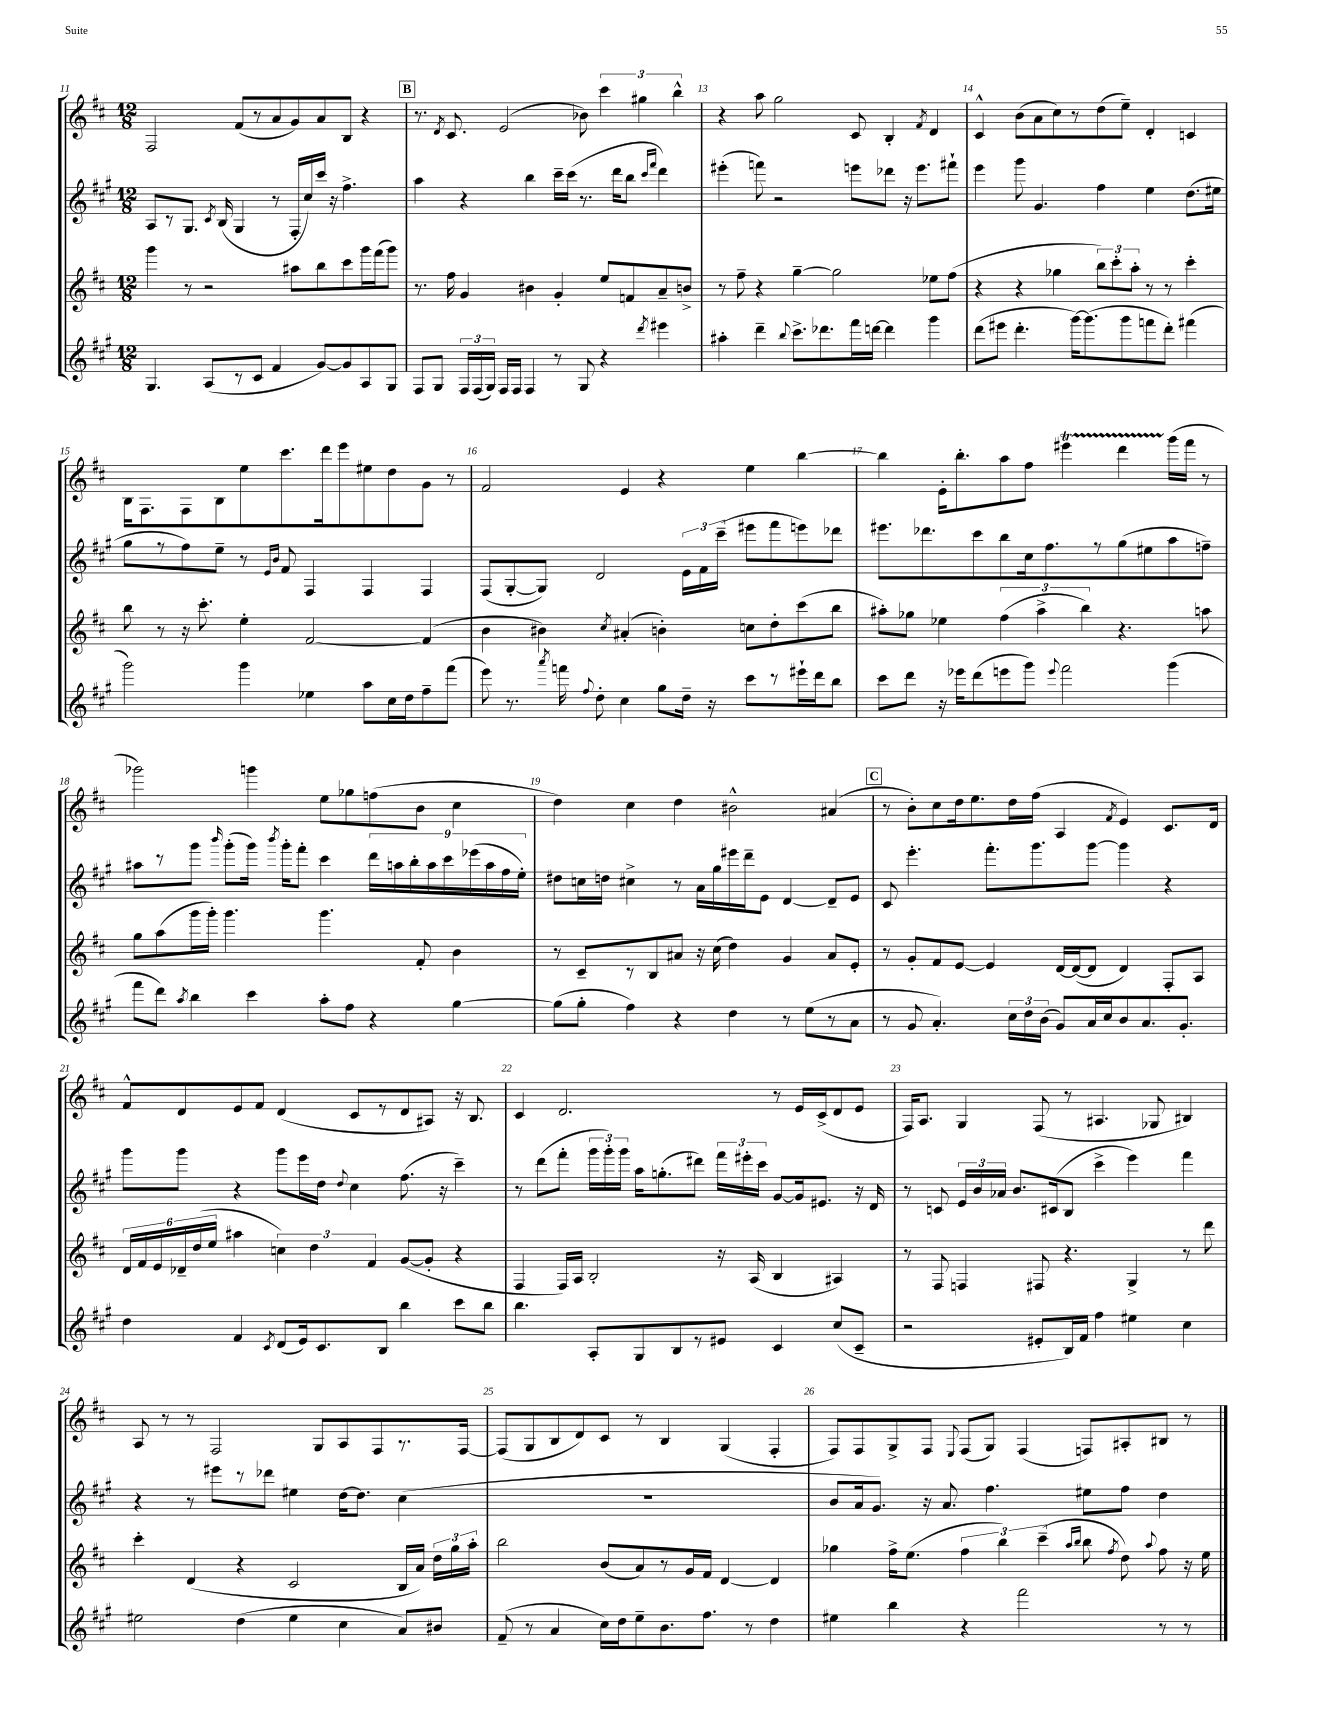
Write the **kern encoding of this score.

**kern	**kern	**kern	**kern
*part4	*part3	*part2	*part1
*staff4	*staff3	*staff2	*staff1
*clefG2	*clefG2	*clefG2	*clefG2
*k[f#c#g#]	*k[f#c#]	*k[f#c#g#]	*k[f#c#]
*M12/8	*M12/8	*M12/8	*M12/8
=11	=11	=11	=11
4.G#/	4ggg\	8A/L	2F#/
.	.	8r	.
.	8r	8.G#/J	.
(8A/L	2r	.	.
.	.	8qc#/	.
.	.	(16B/	.
8r	.	4G#/	(8f#/L
8c#/J	.	.	8r
4f#/	.	8r	8a/
.	8aa#X\L	16F#'/LL	8g/)
.	.	16cc#/)	.
[8g#/L)	8bb\	16ccc#/JJ	8a/
.	.	16r	.
8g#/]	8ccc#\	4.ff#^\	8B/J
8A/	16ggg\L	.	4r
.	(16fff#\J	.	.
8G#/J	8ggg\J)	.	.
!!LO:REH:place=s1:t=B
=12	=12	=12	=12
8F#/L	8.r	4aa\	8.r
8G#/J	.	.	.
.	.	.	8qd/
.	16ff#\	.	8.c#/
24F#/LL	4g/	4r	.
(24F#/	.	.	.
24G#/JJ)	.	.	.
16F#/LL	.	.	(2e/
16F#/JJ	.	.	.
4F#/	4b#X\	4bb\	.
8r	4g'/	16ccc#~\LL	.
.	.	(16ccc#\JJ	.
8G#/	.	8.r	8b-X\)
4r	8ee/L	.	6ccc#\
.	.	16ddd\KL	.
.	8fn/	8bb\J	.
.	.	.	6gg#X\
.	.	16qqccc#/LL	.
8qddd/	.	16qqfff#/JJ	.
4eee#X\	8a~/	4ddd\)	.
.	.	.	6bb^^\
.	8bn^/J	.	.
=13	=13	=13	=13
4aa#X'\	8r	(4eee#X'\	4r
.	8ff#~\	.	.
4ddd~\	4r	8fffn\)	8aa\
.	.	2r	2gg\
8qqbb/	.	.	.
8.ccc#^\L	[4gg~\	.	.
8.ddd-X\	.	.	.
.	2gg\]	.	.
16fff#\L	.	8eeen\L	8c#/
[16dddn\JJ	.	.	.
4ddd\]	.	8ddd-X\J	4B'/
.	.	16r	.
.	.	8.eee\L	.
.	.	.	8qf#/
4ggg#\	8ee-X\L	.	4d/
.	(8ff#\J	8fff#X`\J	.
=14	=14	=14	=14
(8ddd\L	4r	4eee\	4c#^^/
8eee#X\J	.	.	.
4.ddd'\	4r	8ggg#\	(8b\L
.	.	4.g#/	8a\
.	4gg-X\	.	8cc#\)
[16ggg#\KL)	.	.	8r
(8.ggg#\]	.	.	.
.	12bb\L)	4ff#\	(8dd\
.	12ccc#'\	.	.
8ggg#\	.	.	8ee~\J)
.	12aa'\J	.	.
8fffn\	8r	4ee\	4d'/
8ddd'\J)	8r	.	.
(4fff#X\	4ccc#'\	(8.dd\L	4cn/
.	.	16ee#X\Jk	.
!!LO:LB:g=z
=15	=15	=15	=15
2ggg#\)	8bb\	8gg#\L	16B\KL
.	.	.	8.F#\
.	8r	8r	.
.	16r	8ff#\)	8F#\
.	8.ccc#'\	.	.
.	.	8ee~\J	8B\
4ggg#\	4ee'\	8r	8ee\
.	.	16qqe/LL	.
.	.	16qqb/JJ	.
.	.	8f#/	8.ccc#\
4ee-X\	[2f#/	4F#/	.
.	.	.	16ddd\k
.	.	.	8eee\
8aa\L	.	4F#/	8ee#X\
16cc#\L	.	.	8dd\
16dd\J	.	.	.
8ff#~\	(4f#/]	4F#/	8g\J
(8fff#\J	.	.	8r
=16	=16	=16	=16
8eee\)	4b\	(8F#/L	2f#/
8.r	.	[8G#'/	.
.	4b#X\)	8G#/J])	.
8qaaa/	.	.	.
16fffn\	.	.	.
8qqff#/	.	.	.
8dd'\	.	2d/	.
.	8qcc#/	.	.
4cc#\	(4a#X'/	.	4e/
8gg#\L	4bn'\)	.	4r
16dd~\Jk	.	24e\LL	.
.	.	24f#\	.
16r	.	.	.
.	.	(24ccc#~\JJ	.
8ccc#\L	8ccn\L	8eee#X\L	4ee\
8r	8dd'\	8fff#\	.
16eee#X`\L	(8ccc#\	8eeen\)	[4bb\
16ddd\J	.	.	.
8bb\J	8bb\J	8ddd-X\J	.
=17	=17	=17	=17
8ccc#\L	8aa#X'\L)	8.eee#X\L	4bb\]
8ddd\J	8gg-X\J	.	.
.	.	8.ddd-X\	.
16r	4ee-X\	.	16e'\KL
16eee-X\KL	.	.	8.bb'\
(8ddd\	.	8ccc#\	.
8eeen\	(6ff#\	8bb\	8aa\
8ggg#\J)	.	16cc#\k	8ff#\J
.	6aa#^\	.	.
.	.	8.ff#\	.
8qqeee/	.	.	.
2fff#\	.	.	4eee#Xt\
.	6bb\)	.	.
.	.	8r	.
.	4.r	(8gg#\	4dddTTT\
.	.	8ee#X\	.
(4ggg#\	.	8aa\	(16ggg\LL
.	.	.	16fff#\JJ
.	8aan\	8ffn~\J)	8r
!!LO:LB:g=z
=18	=18	=18	=18
8fff#\L	8gg\L	8aa#X\L	2ggg-X\)
8ddd\J)	(8aa\	8r	.
8qaa/	.	.	.
4bb\	16ggg\L	8ggg#\J	.
.	16ggg'\JJ)	.	.
.	.	16qqbbb/	.
.	4.ggg\	(8ggg#'\L	.
4ccc#\	.	16ggg#\Jk)	4gggn\
.	.	8qbbb/	.
.	.	16ggg#'\KL	.
.	.	8fff#'\J	.
8aa'\L	4.ggg\	4ccc#\	8ee\L
8ff#\J	.	.	8gg-X\
4r	.	18ddd\LL	(8ffn\
.	.	18aan\	.
.	.	18bb'\	.
.	8f#'/	.	8b\J
.	.	18aa\	.
.	.	18ccc#\	.
[4gg#\	4b\	.	4cc#\
.	.	(18eee-X\	.
.	.	18aa\	.
.	.	18ff#\	.
.	.	18ee'\JJ)	.
=19	=19	=19	=19
(8gg#\L]	8r	8dd#X\L	4dd\)
8gg#'\J	8c#~/L	16ccn\L	.
.	.	16ddn\JJ	.
4ff#\)	8r	4cc#X^\	4cc#\
.	8B/	.	.
4r	8a#X/J	8r	4dd\
.	16r	16a\LL	.
.	(16cc#\	16gg#\	.
4dd\	4dd\)	16eee#X\	2b#X^^\
.	.	16ddd~\J	.
.	.	8e\J	.
8r	4g/	[4d/	.
(8ee\L	.	.	.
8r	8a#/L	8d~/L]	(4a#X/
8a\J	8e'/J	8e/J	.
!!LO:REH:place=s1:t=C
=20	=20	=20	=20
8r	8r	8c#/	8r
8g#/	8g'/L	4.eee'\	8b'\L)
4.a'/)	8f#/	.	8cc#\
.	[8e/J	.	16dd\k
.	.	.	8.ee\
.	4e/]	8.fff#'\L	.
24cc#\LL	.	.	16dd\L
24dd\	.	.	.
.	.	8.ggg#\	(16ff#\JJ
(24b\JJ	.	.	.
8g#/L)	[16d/LL	.	4A/
.	(16d/J_	.	.
16a/L	8d/J]	[8ggg#\J	.
16cc#/J	.	.	.
.	.	.	8qf#/
8b/	4d/)	4ggg#\]	4e/)
8.a/	.	.	.
.	8F#'/L	4r	8.c#/L
8.g#'/J	.	.	.
.	8A/J	.	.
.	.	.	16d/Jk
!!LO:LB:g=z
=21	=21	=21	=21
4dd\	24d/LL	8ggg#\L	8f#^^/L
.	24f#/	.	.
.	24e/	.	.
.	24d-X~/	8ggg#\J	8d/
.	(24dd/	.	.
.	24ee/JJ	.	.
4f#/	4aa#X\	4r	8e/
.	.	.	8f#/J
8qc#/	.	.	.
(8d/L	6ccn\)	8ggg#\L	(4d/
16e/k)	.	16eee\L	.
.	6dd\	.	.
8.c#/	.	16dd\JJ	.
.	.	8qqdd/	.
.	.	4cc#\	8c#/L
.	6f#/	.	.
8B/J	.	.	8r
4bb\	([8g/L	(8.ff#\	8d/
.	8g'/J]	.	8A#X/J)
.	.	16r	.
8ccc#\L	4r	4ccc#~\)	16r
.	.	.	8.B/
8bb\J	.	.	.
=22	=22	=22	=22
4.bb\	4F#/	8r	4c#/
.	.	(8ddd\L	.
.	16F#/LL)	8fff#'\J	2.d/
.	16A/JJ	.	.
8A'/L	2B'/	24ggg#\LL	.
.	.	24ggg#'\)	.
.	.	24ggg#\JJ	.
8G#/	.	16aa\KL	.
.	.	(8.ggn'\	.
8B/	.	.	.
8r	.	8ddd#X\J)	.
8e#X/J	16r	24fff#\LL	.
.	.	24eee#X'\	.
.	(16A/	.	.
.	.	24ccc#\JJ	.
4c#/	4B/	[8g#/L	8r
.	.	16g#/k]	16e/LL
.	.	8.e#X/J	(16c#^/J
(8cc#/L	4A#X/)	.	8d/
8c#~/J	.	16r	8e/J
.	.	16d/	.
=23	=23	=23	=23
2r	8r	8r	16F#/KL)
.	.	.	8.A/J
.	8F#/	8cn/	.
.	4Fn/	24e/LL	4G/
.	.	24b/	.
.	.	24a-X/JJ	.
.	.	8.b/L	.
8e#X'/L	8F#X/	.	(8F#/
.	.	(16c#X/k	.
16B/L)	4.r	8B/J	8r
16f#/JJ	.	.	.
4ff#\	.	4ccc#^\	4.A#X/
4ee#X\	4G^/	4eee\)	.
.	.	.	8G-X/
4cc#\	8r	4fff#\	4B#X/)
.	8ddd\	.	.
!!LO:LB:g=z
=24	=24	=24	=24
2ee#X\	4ccc#'\	4r	8A/
.	.	.	8r
.	(4d/	8r	8r
.	.	8eee#X\L	2F#/
(4dd\	4r	8r	.
.	.	8ddd-X\J	.
4ee#\	2c#/	4ee#X\	.
.	.	.	8G/L
4cc#\	.	[16dd\KL	8A/
.	.	8.dd\J]	.
.	.	.	8F#/
8a/L)	16B/LL	(4cc#\	8.r
.	16a/JJ)	.	.
8b#X/J	24dd\LL	.	.
.	24gg\	.	.
.	.	.	[16F#/Jk
.	24aa'\JJ	.	.
=25	=25	=25	=25
(8f#~/	2bb\	1.r	(8F#/L]
8r	.	.	8G/
4a/	.	.	8B/
.	.	.	8d/)
16cc#\LL)	(8b/L	.	8c#/J
16dd\J	.	.	.
8ee~\	8a/)	.	8r
8.b\	8r	.	4B/
.	16g/L	.	.
8.ff#\J	16f#/JJ	.	.
.	[4d/	.	(4G/
8r	.	.	.
4dd\	4d/]	.	4F#'/
=26	=26	=26	=26
4ee#X\	4gg-X\	8b/L	8F#/L)
.	.	16a/k	8F#/
.	.	8.g#/J)	.
4bb\	16ff#^\KL	.	8G^/
.	(8.ee\J	.	.
.	.	16r	8F#/J
.	.	8.a/	.
.	.	.	8qqE/
4r	6ff#\	.	(8F#/L
.	.	4.ff#\	8G/J)
.	6bb\)	.	.
2fff#\	.	.	(4F#/
.	(6ccc#~\	.	.
.	16qqaa/LL	.	.
.	16qqbb/JJ	.	.
.	8bb\	8ee#X\L	8Fn/L)
.	8qff#/	.	.
.	8dd\)	8ff#\J	8A#X'/
.	8qqaa/	.	.
8r	8ff#\	4dd\	8B#X/J
8r	16r	.	8r
.	16ee\	.	.
==	==	==	==
*-	*-	*-	*-
